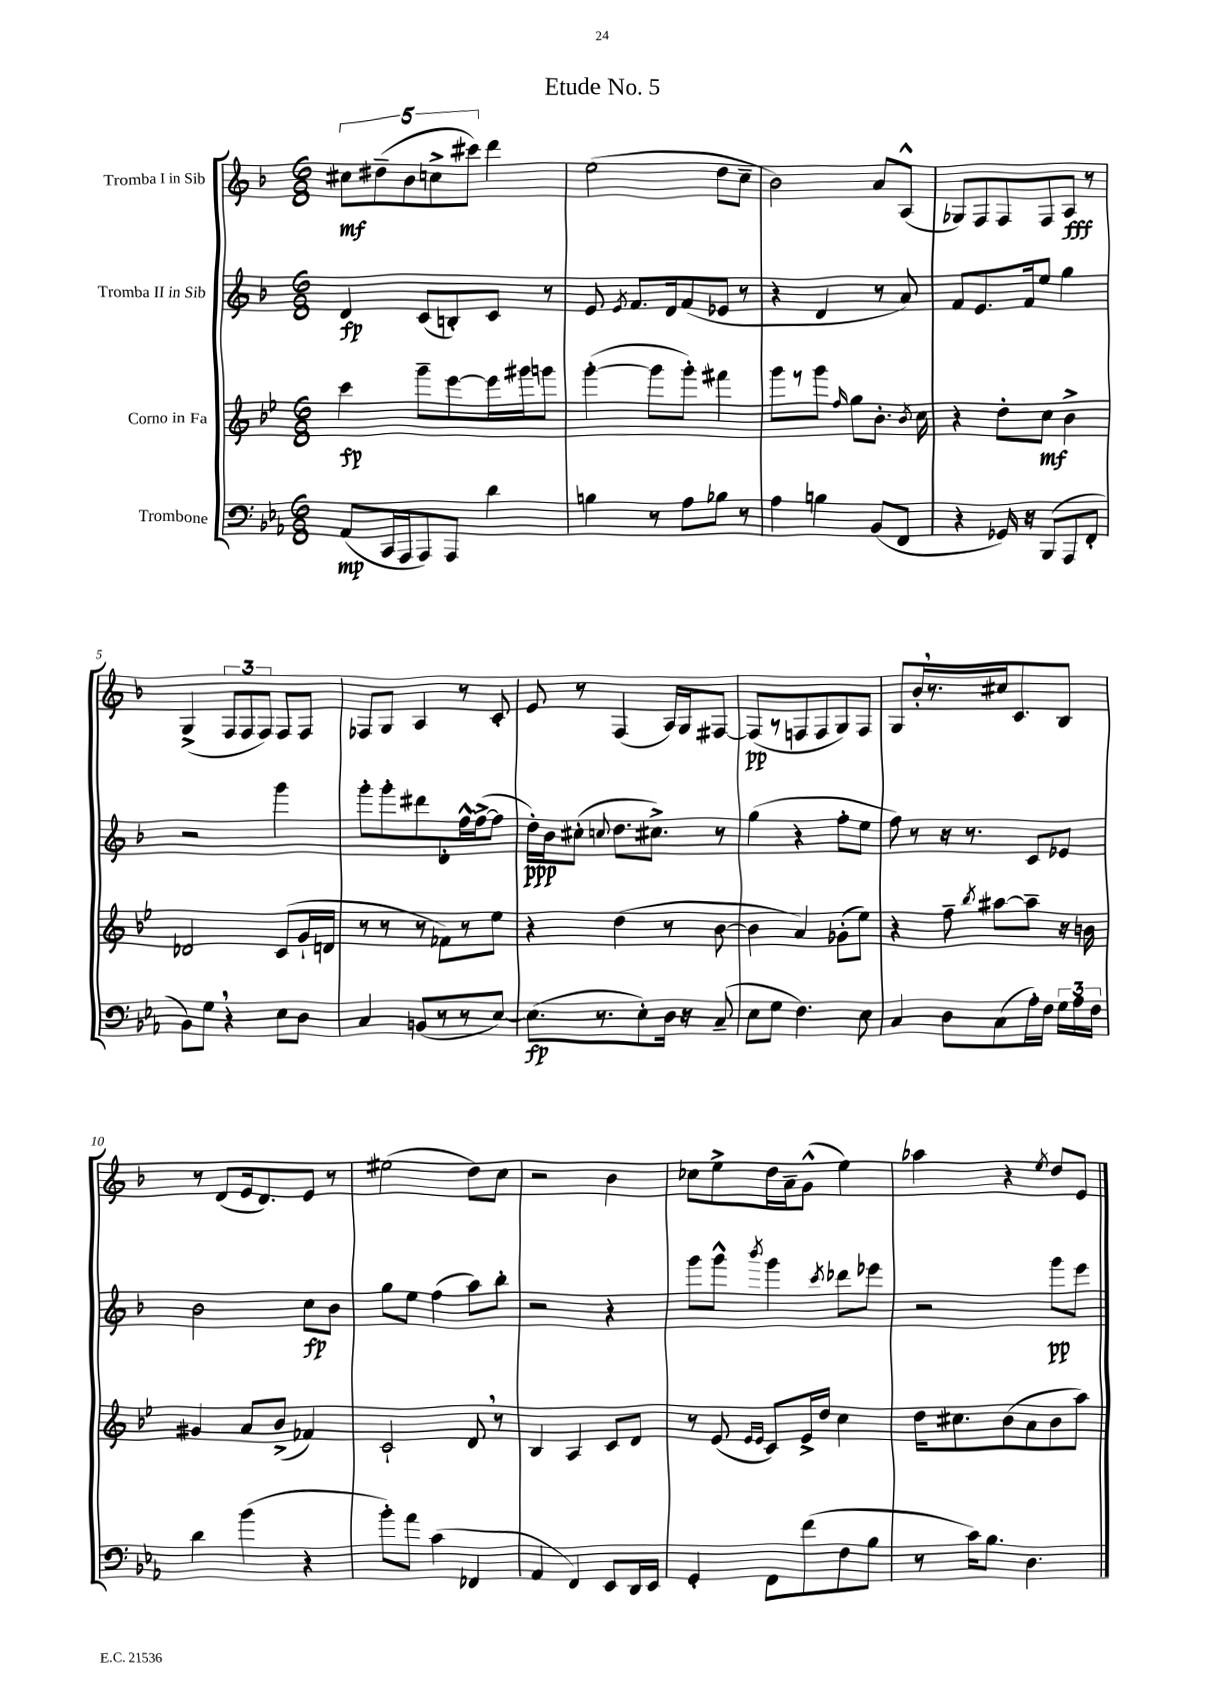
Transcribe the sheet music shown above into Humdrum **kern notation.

**kern	**kern	**kern	**kern
*staff4	*staff3	*staff2	*staff1
*clefF4	*clefG2	*clefG2	*clefG2
*k[b-e-a-]	*k[b-e-]	*k[b-]	*k[b-]
*M6/8	*M6/8	*M6/8	*M6/8
(8AA-	4ccc	4d	10cc#
.	.	.	(10dd#~
16CC	.	.	.
16AAA-	.	.	.
.	.	.	10b-
8AAA-)	8ggg~	(8c	.
.	.	.	10cc^
8AAA-	[8eee-	8B')	.
.	.	.	10ccc#)
4d	16eee-]	8c	4ddd
.	16ggg#	.	.
.	8ggg	8r	.
=	=	=	=
4B	([4ggg'	8e	(2ee
.	.	8qe	.
.	.	8.f	.
8r	8ggg]	.	.
.	.	16d	.
8A-	8ggg')	(8f	.
8B-	4fff#	8e-	8dd
8r	.	8r	8cc~
=	=	=	=
4A-	8ggg	4r	2b-)
.	8r	.	.
4B	8ggg	4d	.
.	16qqff	.	.
.	8gg	.	.
(8BB-	8.b-'	8r	8a
8FF	.	8a)	(8A^^
.	8qb-	.	.
.	16cc	.	.
=	=	=	=
4r	4r	8f	8G-)
.	.	8.e	8F
16GG-)	8dd'	.	8F
16r	.	16f	.
(8BBB-	8cc	8ee	8F
8AAA-	4b-^	4gg	8A
8FF'	.	.	8r
=	=	=	=
8BB-)	2d-	2r	(4G^
8G	.	.	.
4r	.	.	12F
.	.	.	12F
.	.	.	12F)
8E-	(8c	4ggg	8F
8D	16g`	.	8F
.	16d	.	.
=	=	=	=
4C	8r	8ggg'	8F-
.	8r	8ggg'	8G
(8BB	8r	8ddd#	4A
8r	8f-)	8d'	.
8r	8r	[16ff^^	8r
.	.	(16ff^_	.
[8E-)	8ee-	8ff]	8c'
=	=	=	=
(8.E-]	4r	16dd')	8e
.	.	16b-	.
.	.	(8cc#'	8r
8.r	.	.	.
.	.	8qqcc	.
.	(4dd	8.dd	(4F
8E-')	.	.	.
.	.	8.cc#^)	.
16D	8r	.	16A)
16r	.	.	16G
(8C~	[8b-	8r	[8F#
=	=	=	=
8E-	4b-]	(4gg	(8F#]
8G	.	.	8r
4.F)	4a)	4r	8F
.	.	.	8F
.	(8g-'	8ff'	8G)
8E-	8ee-)	8ee	8F
=	=	=	=
4C	4r	8ff)	8G
.	.	8r	16b-'
.	.	.	8.r
8D	8ff~	16r	.
.	.	8.r	.
.	8qbb-	.	.
(8C	[8aa#	.	16cc#
.	.	.	8.c
16A-')	8aa#~]	8c	.
16F	.	.	.
24G	16r	8e-	8B-
24A-	.	.	.
.	16b	.	.
24F	.	.	.
=	=	=	=
4d	4g#	2b-	8r
.	.	.	(8d
(4b-	8a	.	16e
.	.	.	8.d)
.	(8b-^	.	.
4r	4f-)	8cc	8e
.	.	8b-	8r
=	=	=	=
8b-')	2c`	8gg	(2ee#
8a-	.	8ee	.
(4c	.	(4ff	.
4FF-	8d	8aa)	8dd)
.	8r	8bb-'	8cc
=	=	=	=
4AA-	4B-	2r	2r
4FF)	4A	.	.
8EE-	8c	4r	4b-
16DD	8d	.	.
16EE-	.	.	.
=	=	=	=
4GG'	8r	8ggg	8cc-
.	(8e-	8ggg^^	8ee^
.	16qqe-	.	.
.	16qqe-	8qbbb-	.
8FF	8c)	4ggg	16dd
.	.	.	16a~
(8f	16e-^	.	(8g^^
.	16dd	.	.
.	.	8qccc	.
8F	4cc	8ddd-	4ee)
8B-	.	8eee-	.
=	=	=	=
8r	16dd	2r	4aa-
.	8.cc#	.	.
16c)	.	.	.
8.B-	.	.	.
.	(8b-	.	4r
4.D	8a	.	.
.	.	.	8qee
.	8b-	8ggg	8dd
.	8aa)	8eee	8e
==	==	==	==
*-	*-	*-	*-
